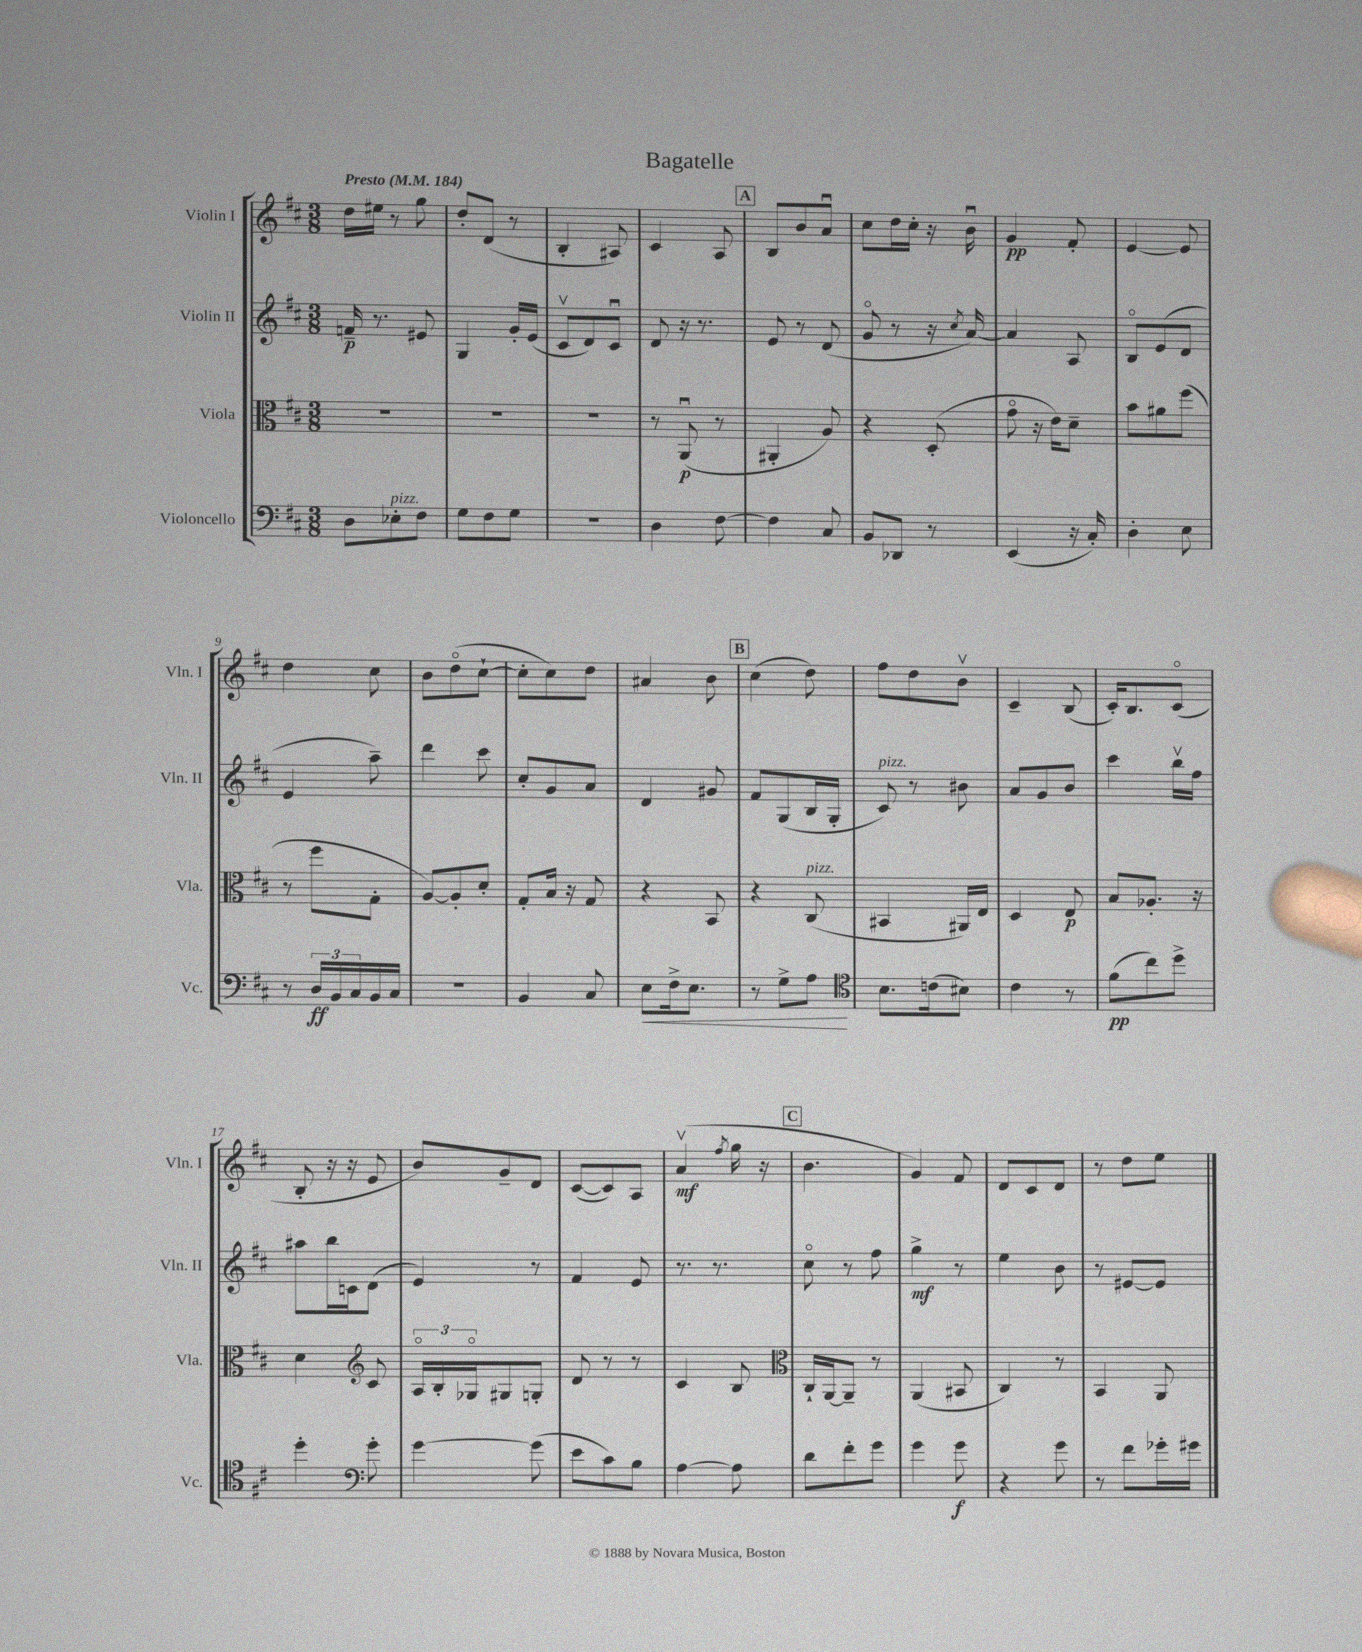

**kern	**kern	**kern	**kern
*staff4	*staff3	*staff2	*staff1
*clefF4	*clefC3	*clefG2	*clefG2
*k[f#c#]	*k[f#c#]	*k[f#c#]	*k[f#c#]
*M3/8	*M3/8	*M3/8	*M3/8
*MM184	*MM184	*MM184	*MM184
8D	4.r	16f~	16dd
.	.	8.r	16ee#
8E-'	.	.	8r
8F#	.	8e#	8gg
=	=	=	=
8G	4.r	4G	8dd'
8F#	.	.	(8d
8G	.	16g'	8r
.	.	(16e	.
=	=	=	=
4.r	4.r	8c#v	4B'
.	.	8d)	.
.	.	8c#u	8A#)
=	=	=	=
4D	8r	8d	4c#
.	(8AAu	16r	.
.	.	8.r	.
[8F#	8r	.	8A
=	=	=	=
4F#]	4AA#'	8e	8B
.	.	8r	8b
8C#	8A)	(8d	8au
=	=	=	=
8BB	4r	8go	8cc#
8DD-	.	8r	16dd
.	.	.	16cc#'
8r	(8D'	16r	16r
.	.	8qcc#	.
.	.	[16a)	16bu
=	=	=	=
(4EE	8go	4a]	4g
.	16r	.	.
.	16e)	.	.
16r	8d~	8A	8f#'
16C#')	.	.	.
=	=	=	=
4D'	8b	8Bo	[4e
.	8a#	(8e	.
8E	(8ff#	8d	8e]
=	=	=	=
8r	8r	4e	4dd
24D	8ff#	.	.
24BB	.	.	.
24C#	.	.	.
16BB	8G'	8aa~)	8cc#
16C#	.	.	.
=	=	=	=
4.r	[8A)	4ddd	8b
.	8A']	.	(8ddo
.	8d'	8ccc#	[8cc#`
=	=	=	=
4BB	8G'	8cc#'	8cc#']
.	16B	8g	8cc#)
.	16r	.	.
8C#	8G	8a	8dd
=	=	=	=
8E	4r	4d	4a#
16F#^	.	.	.
8.E	.	.	.
.	8BB	8g#	8b
=	=	=	=
8r	4r	8f#	(4cc#
8G^	.	(8G	.
8A	(8C#	16B	8dd)
.	.	16G'	.
=	=	=	=
*clefC4	*	*	*
8.B	4BB#	8c#)	8ff#
.	.	8r	8dd
(16c	.	.	.
8B#)	16AA#)	8b#	8bv
.	16E	.	.
=	=	=	=
4c#	4D	8a	4c#~
.	.	8g	.
8r	8E	8b	(8B
=	=	=	=
(8f#	8B	4ccc#	16c#')
.	.	.	8.B
8cc#)	8.A-'	.	.
8dd^	.	16bbv	(8c#o
.	16r	16ff#	.
=	=	=	=
4dd'	4d	8aa#	8B'
.	.	16bb	16r
.	.	16c	16r
*clefF4	*clefG2	*	*
8g'	8c#	(8d	8e
=	=	=	=
[4g	24Ao	4e)	8b)
.	24B'	.	.
.	24G-o	.	.
.	8G#	.	8g~
(8g]	8G'	8r	8d
=	=	=	=
8e	8d	4f#	([8c#
8c#)	8r	.	8c#])
8B	8r	8e	8A
=	=	=	=
[4A	4c#	8.r	(4av
.	.	8.r	.
.	.	.	8qff#
8A]	8B	.	16gg
.	.	.	16r
=	=	=	=
*	*clefC3	*	*
8d	16C#`	8cc#o	4.b
.	[16AA	.	.
8f#'	8AA~]	8r	.
8g	8r	8ff#	.
=	=	=	=
4g	(4AA	4gg^	4g)
8g	8BB#	8r	8f#
=	=	=	=
4r	4C#)	4ee	8d
.	.	.	8c#
8g	8r	8b	8d
=	=	=	=
8r	4BB	8r	8r
8f#	.	[8e#	8dd
16g-'	8AA	8e#]	8ee
16g#	.	.	.
==	==	==	==
*-	*-	*-	*-
